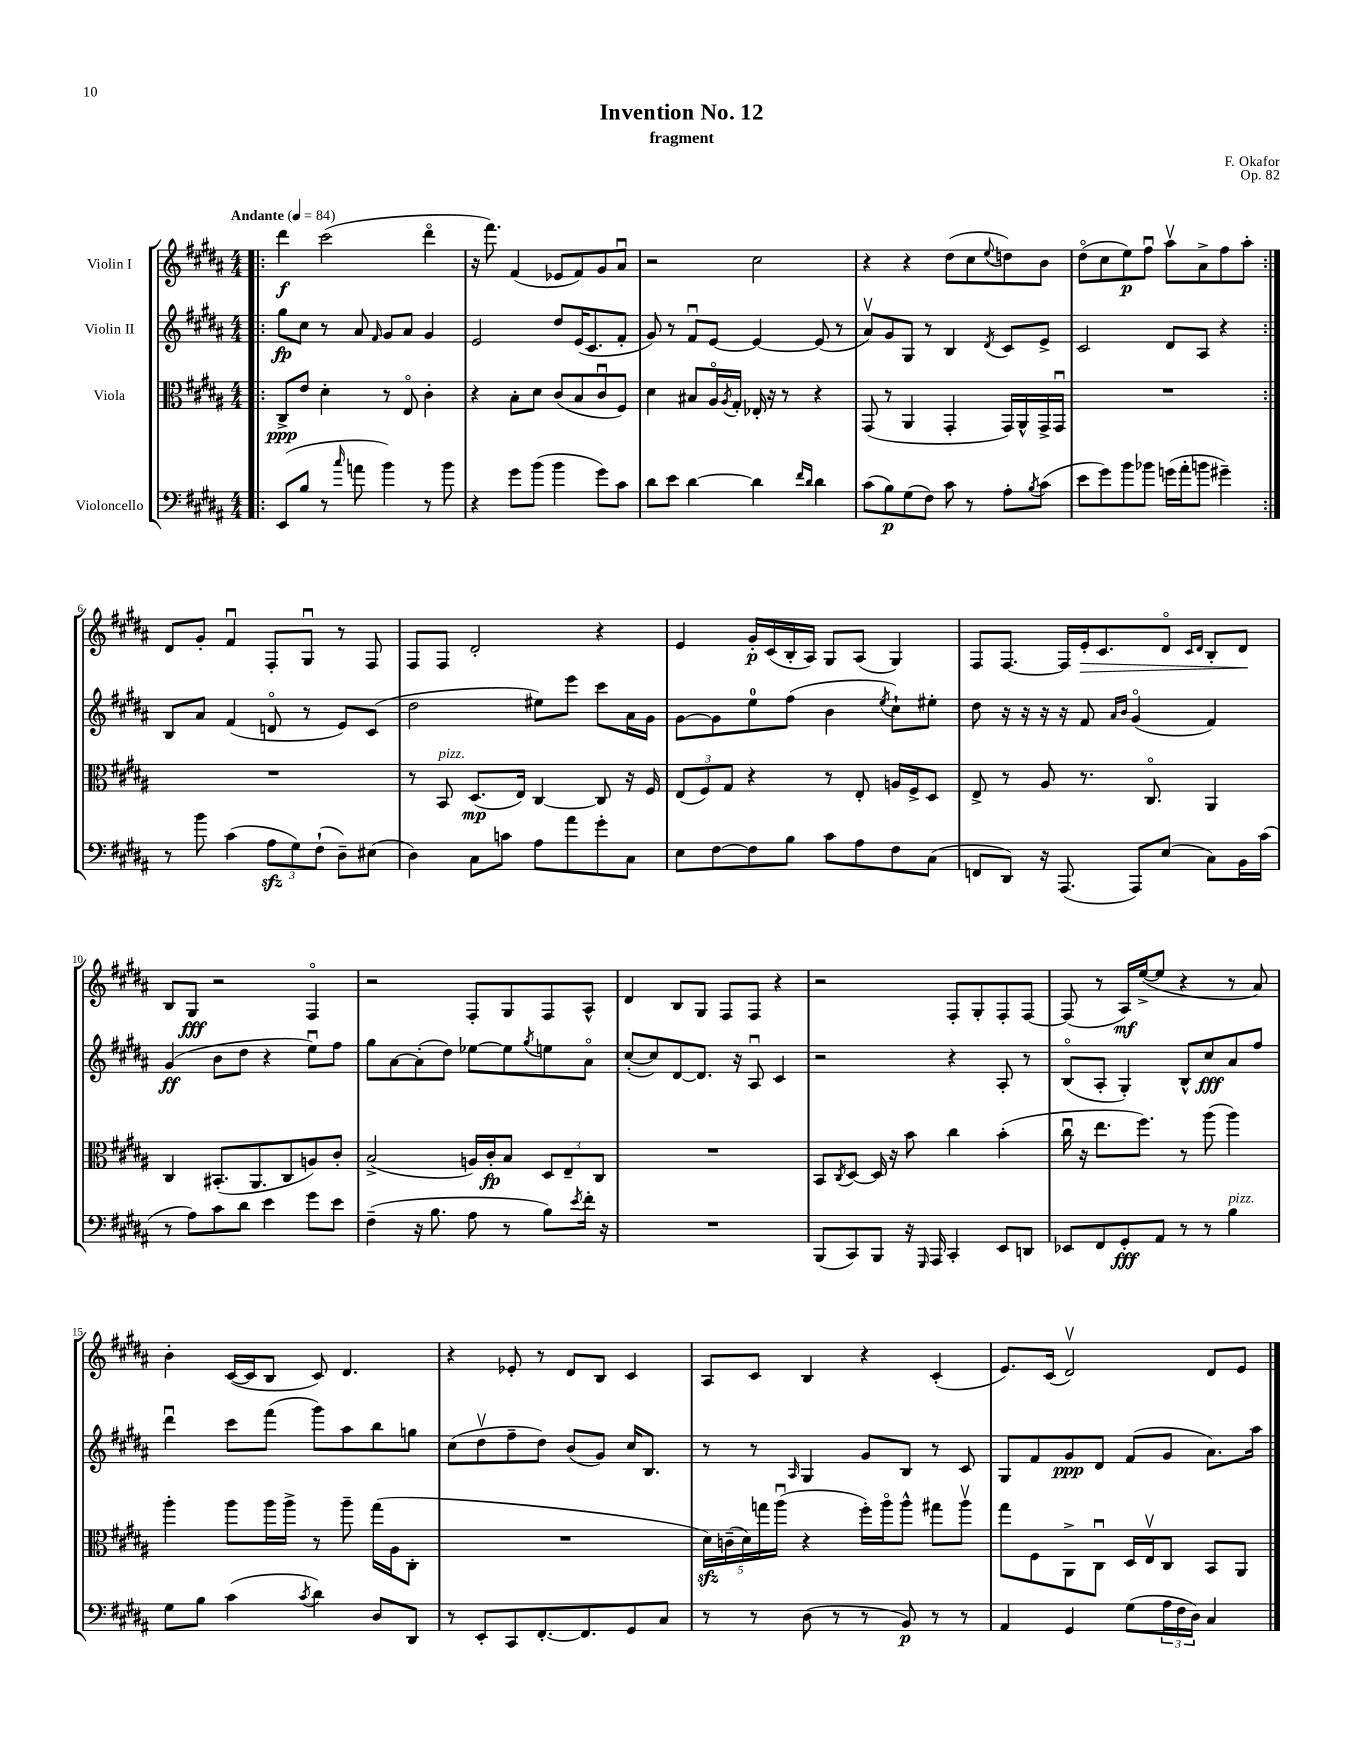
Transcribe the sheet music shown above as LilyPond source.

\header { title = "Invention No. 12" composer = "F. Okafor" subtitle = "fragment" opus = "Op. 82" }
<<
\new StaffGroup <<
\new Staff = "s0" \with { instrumentName = "Violin I" } {
    \clef treble \key b \major \numericTimeSignature \time 4/4 \tempo "Andante" 4 = 84
    \repeat volta 2 { \bar ".|:" dis'''4\f cis'''2( dis'''4\flageolet |
    r16 fis'''8.) fis'4( ees'8 fis'8) gis'8 ais'8\downbow |
    r2 cis''2 |
    r4 r4 dis''8( cis''8 \appoggiatura { e''8 } d''8) b'8 |
    dis''8\flageolet( cis''8 e''8\p) fis''8\downbow ais''8\upbow ais'8-> fis''8 ais''8-. | }
    dis'8 gis'8-. fis'4\downbow fis8-. gis8\downbow r8 fis8 |
    fis8 fis8 dis'2-. r4 |
    e'4 gis'16-.\p cis'16( b16-. ais16) gis8 ais8( gis4) |
    fis8 fis8.~ fis16 e'16-.\> cis'8. dis'8\flageolet \grace { cis'16 dis'16 } b8-. dis'8\! |
    b8 gis8\fff r2 fis4\flageolet |
    r2 fis8-. gis8 fis8 ais8-^ |
    dis'4 b8 gis8 fis8 fis8 r4 |
    r2 fis8-. gis8-. fis8-. fis8~ |
    fis8( r8 ais16\mf) e''16~->( e''8 r4 r8 ais'8) |
    b'4-. cis'16~( cis'16 b8 cis'8) dis'4. |
    r4 ees'8-. r8 dis'8 b8 cis'4 |
    ais8 cis'8 b4 r4 cis'4-.( |
    e'8.) cis'16( dis'2\upbow) dis'8 e'8 \bar "|." |
}
\new Staff = "s1" \with { instrumentName = "Violin II" } {
    \clef treble \key b \major \numericTimeSignature \time 4/4
    \repeat volta 2 { \bar ".|:" gis''8\fp cis''8 r8 ais'8 \grace { fis'16 } gis'8 ais'8 gis'4 |
    e'2 dis''8 e'16( cis'8. fis'8-. |
    gis'8) r8 fis'8\downbow e'8~ e'4~ e'8( r8 |
    ais'8\upbow) gis'8 gis8 r8 b4 \acciaccatura { dis'8 } cis'8 e'8-> |
    cis'2 dis'8 ais8 r4 | }
    b8 ais'8 fis'4( d'8\flageolet r8 e'8) cis'8( |
    dis''2 eis''8) e'''8 cis'''8 ais'16 gis'16 |
    gis'8~ gis'8 e''8-0 fis''8( b'4 \acciaccatura { e''8 } cis''8-!) eis''8-. |
    dis''8 r16 r16 r16 r16 fis'8 \grace { ais'16 b'16 } gis'4\flageolet( fis'4) |
    gis'4\ff( b'8 dis''8 r4 e''8\downbow) fis''8 |
    gis''8 ais'8~ ais'8-.( dis''8) ees''8~ ees''8 \acciaccatura { gis''8 } e''8 ais'8\flageolet |
    cis''8~-.( cis''8) dis'8~ dis'8. r16 ais8\downbow cis'4 |
    r2 r4 ais8-. r8 |
    b8\flageolet( ais8-. gis4-.) b8-^ cis''8\fff ais'8 fis''8 |
    dis'''4\downbow cis'''8 fis'''8( gis'''8) ais''8 b''8 g''8 |
    cis''8( dis''8\upbow fis''8-- dis''8) b'8( gis'8) cis''16 b8. |
    r8 r8 \grace { ais16 } gis4 gis'8 b8 r8 cis'8 |
    gis8 fis'8 gis'8\ppp dis'8 fis'8( gis'8 ais'8.) ais''16 \bar "|." |
}
\new Staff = "s2" \with { instrumentName = "Viola" } {
    \clef alto \key b \major \numericTimeSignature \time 4/4
    \repeat volta 2 { \bar ".|:" cis8->\ppp e'8 dis'4-. r8 e8\flageolet cis'4-. |
    r4 b8-. dis'8 cis'8( b8 cis'8\downbow fis8) |
    dis'4 bis8 ais16\flageolet \acciaccatura { ais8 } gis16-. ees16-. r16 r8 r4 |
    gis,8( r8 ais,4 gis,4-. gis,16) ais,16-^ gis,16-> gis,16\downbow |
    R1 | }
    R1 |
    r8 b,8^\markup { \italic "pizz." } dis8.\mp( e16) cis4~ cis8 r16 fis16 |
    \tuplet 3/2 { e8( fis8) gis8 } r4 r8 e8-. a16 fis16-> dis8 |
    e8-> r8 ais8 r8. cis8.\flageolet ais,4 |
    cis4 bis,8.-.( ais,8. cis8 a8) cis'8-. |
    b2->( a16) cis'16-.\fp b8 \tuplet 3/2 { dis8 e8-- cis8 } |
    R1 |
    b,8 \acciaccatura { cis8 } dis8~ dis16 r16 b'8 cis''4 b'4-.( |
    cis''16\downbow r16 e''8. fis''8.) r8 ais''8( ais''4) |
    ais''4-. ais''8 ais''16 ais''16-> r8 ais''8-- gis''16( ais16 cis8-. |
    R1 |
    \tuplet 5/4 { dis'16\sfz) c'16--( dis'16) g''16 ais''16\downbow( } r4 fis''16-.) ais''16\flageolet ais''8-^ gis''8 ais''8\upbow |
    gis''8 fis8 ais,8-> cis8\downbow dis16 e16\upbow cis8 b,8 ais,8 \bar "|." |
}
\new Staff = "s3" \with { instrumentName = "Violoncello" } {
    \clef bass \key b \major \numericTimeSignature \time 4/4
    \repeat volta 2 { \bar ".|:" e,8( b8 r8 \grace { cis''16 } a'8 b'4) r8 b'8 |
    r4 gis'8 b'8( b'4 gis'8) cis'8 |
    dis'8 e'8 dis'4~ dis'4 \grace { fis'16 dis'16 } dis'4 |
    cis'8( b8\p) gis8( fis8) cis'8 r8 ais8-. \acciaccatura { b8 } cis'8( |
    e'8 gis'8) b'8 bes'8 g'16( ais'16-. b'8 gis'4--) | }
    r8 b'8 cis'4( \tuplet 3/2 { ais8\sfz gis8) fis8-!( } dis8--) eis8( |
    dis4) cis8 c'8 ais8 ais'8 gis'8-. cis8 |
    e8 fis8~ fis8 b8 cis'8 ais8 fis8 cis8( |
    f,8 dis,8) r16 ais,,8.( ais,,8) e8( cis8) b,16 cis'16( |
    r8 ais8) cis'8 dis'8 e'4 gis'8 e'8 |
    fis4--( r16 b8. ais8 r8 b8) \acciaccatura { e'8 } fis'16-. r16 |
    R1 |
    b,,8( cis,8) b,,8 r16 \grace { gis,,16 } ais,,16 cis,4-. e,8 d,8 |
    ees,8 fis,8 gis,8-.\fff ais,8 r8 r8 b4^\markup { \italic "pizz." } |
    gis8 b8 cis'4( \acciaccatura { cis'8 } dis'4) dis8 dis,8 |
    r8 e,8-. cis,8 fis,8.~-. fis,8. gis,8 cis8 |
    r8 r8 dis8( r8 r8 b,8\p) r8 r8 |
    ais,4 gis,4 gis8( \tuplet 3/2 { ais16 fis16 dis16) } cis4 \bar "|." |
}
>>
>>
